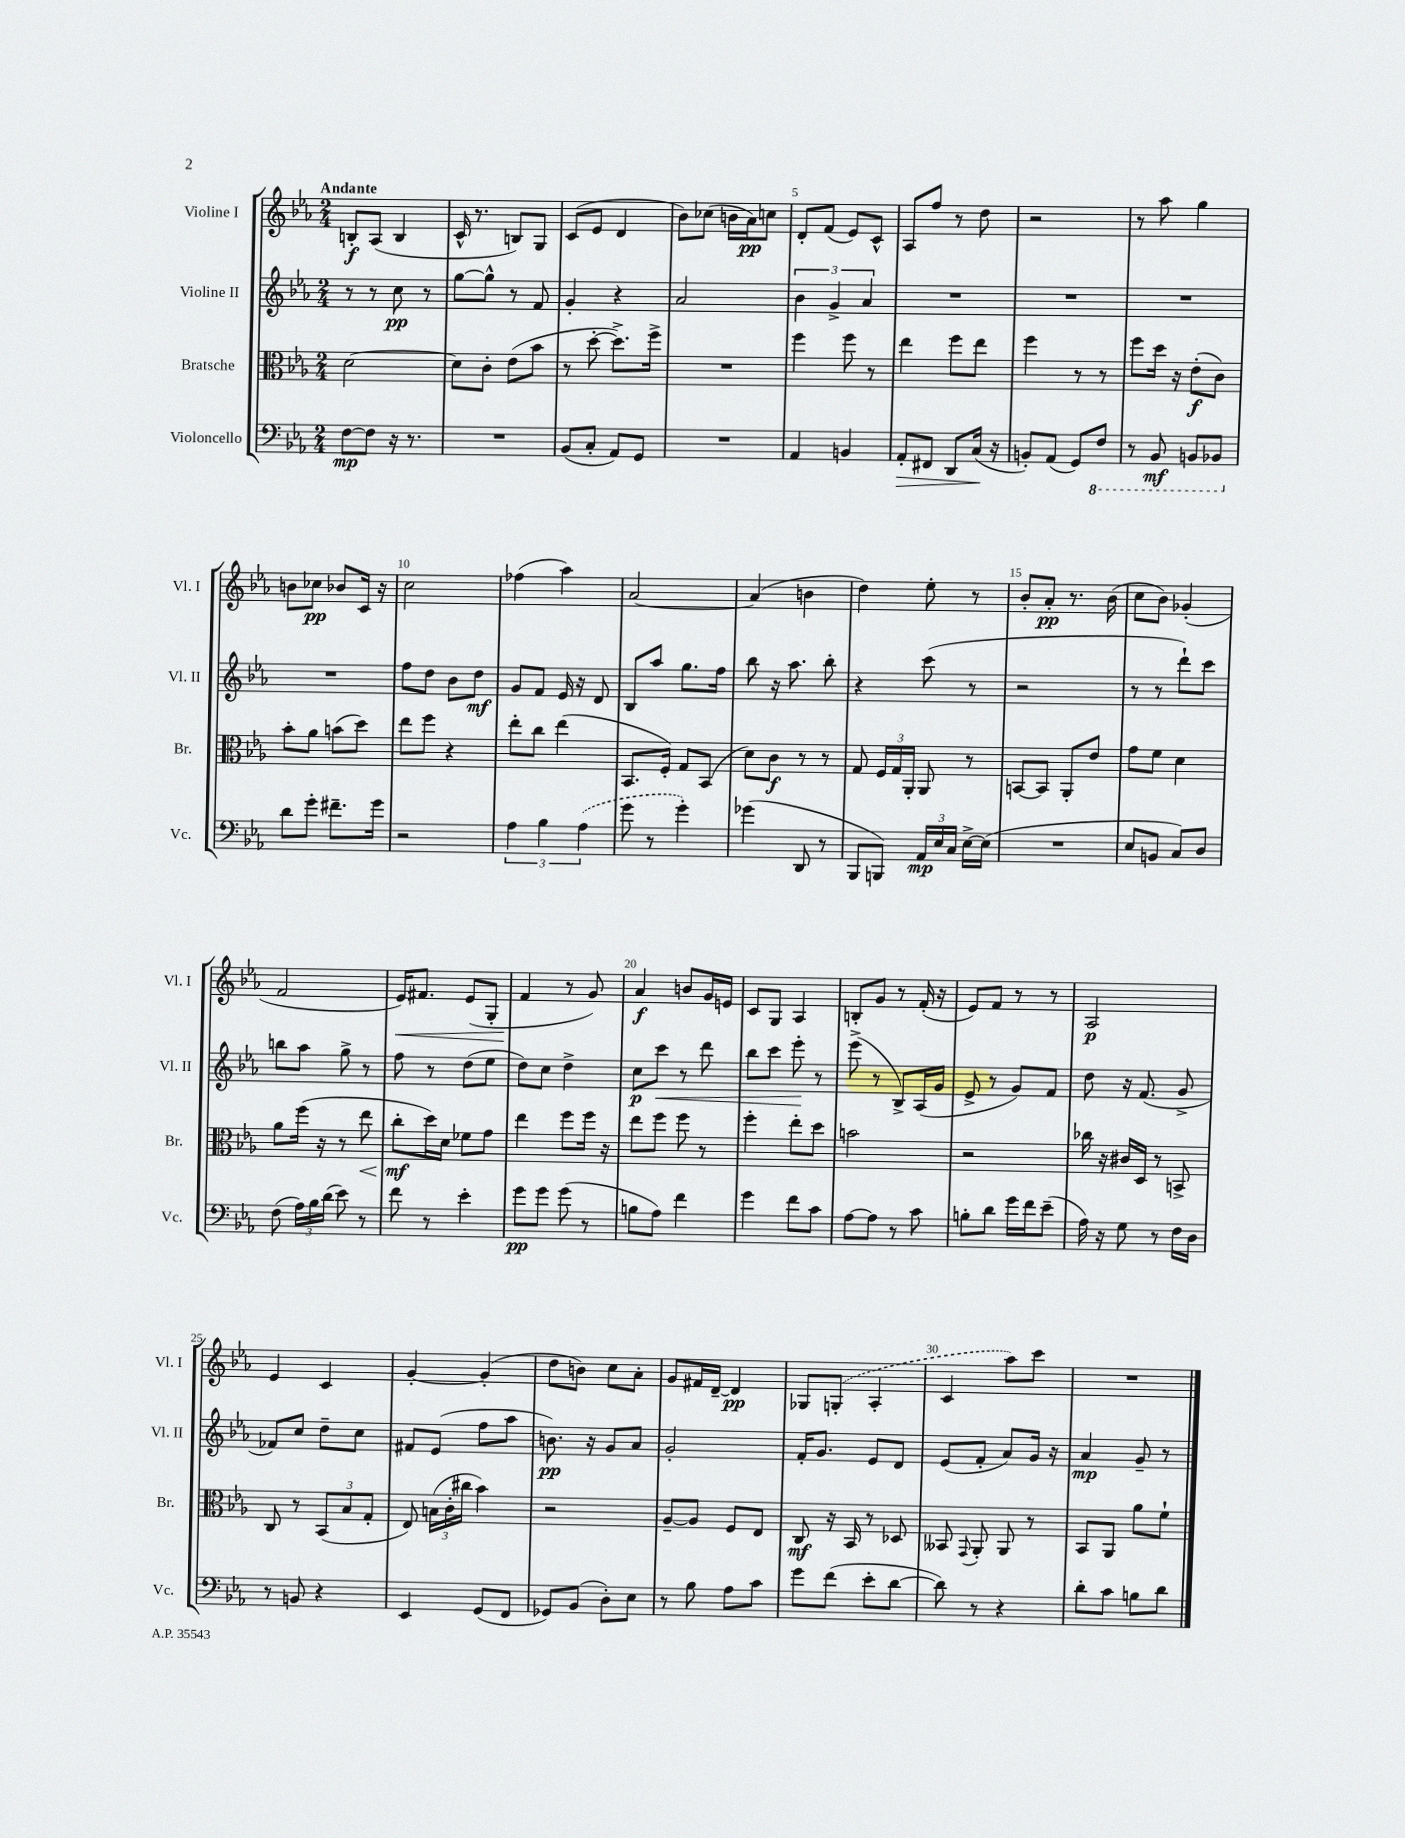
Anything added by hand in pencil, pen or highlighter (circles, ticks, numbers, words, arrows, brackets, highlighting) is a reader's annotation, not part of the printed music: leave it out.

**kern	**dynam	**kern	**dynam	**kern	**dynam	**kern	**dynam
*part4	*part4	*part3	*part3	*part2	*part2	*part1	*part1
*staff4	*staff4	*staff3	*staff3	*staff2	*staff2	*staff1	*staff1
*I"Violoncello	*	*I"Bratsche	*	*I"Violine II	*	*I"Violine I	*
*I'Vc.	*	*I'Br.	*	*I'Vl. II	*	*I'Vl. I	*
*clefF4	*	*clefC3	*	*clefG2	*	*clefG2	*
*k[b-e-a-]	*	*k[b-e-a-]	*	*k[b-e-a-]	*	*k[b-e-a-]	*
*M2/4	*	*M2/4	*	*M2/4	*	*M2/4	*
=1	=1	=1	=1	=1	=1	=1	=1
!	!	!	!	!	!	!LO:TX:a:B:t=Andante	!
[8F\L	mp	[2d\	.	8r	.	8Bn'/L	f
8F\J]	.	.	.	8r	.	(8A-/J	.
16r	.	.	.	8cc\	pp	4B/	.
8.r	.	.	.	.	.	.	.
.	.	.	.	8r	.	.	.
=2	=2	=2	=2	=2	=2	=2	=2
2r	.	8d\L]	.	[8gg\L	.	16c^^/	.
.	.	.	.	.	.	8.r	.
.	.	8c'\J	.	8gg^^\J]	.	.	.
.	.	(8e-\L	.	8r	.	8Bn/L)	.
.	.	8b-\J	.	8f/	.	8G/J	.
=3	=3	=3	=3	=3	=3	=3	=3
(8BB-/L	.	8r	.	4g'/	.	(8c/L	.
8C'/J	.	[8dd'\	.	.	.	8e-/J	.
8AA-/L)	.	8.dd^\L])	.	4r	.	4d/	.
8GG/J	.	.	.	.	.	.	.
.	.	16ff^\Jk	.	.	.	.	.
=4	=4	=4	=4	=4	=4	=4	=4
2r	.	2r	.	2a-/	.	8b-\L)	.
.	.	.	.	.	.	(8cc-X\J	.
.	.	.	.	.	.	16bn\LL	.
.	.	.	.	.	.	16a-\J)	pp
.	.	.	.	.	.	8ccn\J	.
=5	=5	=5	=5	=5	=5	=5	=5
4AA-/	.	4ff\	.	6b-\	.	8d'/L	.
.	.	.	.	.	.	(8f/J	.
.	.	.	.	6g^/	.	.	.
4BBn/	.	8ff\	.	.	.	8e-/L)	.
.	.	.	.	6a-/	.	.	.
.	.	8r	.	.	.	8c^^/J	.
=6	=6	=6	=6	=6	=6	=6	=6
!	!LO:HP:b	!	!	!	!	!	!
8AA-'/L	>	4ee-\	.	2r	.	8A-/L	.
8FF#X/J	.	.	.	.	.	8ff/J	.
8DD/L	.	8ff\L	.	.	.	8r	.
(16C/Jk	.	8ee-\J	.	.	.	8dd\	.
16r	]	.	.	.	.	.	.
=7	=7	=7	=7	=7	=7	=7	=7
8BBn'/L)	.	4ff\	.	2r	.	2r	.
(8AA-/J	.	.	.	.	.	.	.
8GG/L)	.	8r	.	.	.	.	.
*8ba	*	*	*	*	*	*	*
8FF/J	.	8r	.	.	.	.	.
=8	=8	=8	=8	=8	=8	=8	=8
8r	.	8ff\L	.	2r	.	8r	.
8BBB-/	mf	16dd\Jk	.	.	.	8aa-\	.
.	.	16r	.	.	.	.	.
8BBBn/L	.	(8e-'\L	f	.	.	4gg\	.
8BBB-X/J	.	8c\J)	.	.	.	.	.
!!LO:LB:g=z
=9	=9	=9	=9	=9	=9	=9	=9
*X8ba	*	*	*	*	*	*	*
8d\L	.	8b-'\L	.	2r	.	8bn\L	.
8g'\J	.	8a-\J	.	.	.	8cc-X\J	pp
8.f#X~\L	.	(8bn\L	.	.	.	8b-X/L	.
.	.	8dd\J)	.	.	.	16c/Jk	.
16g\Jk	.	.	.	.	.	16r	.
=10	=10	=10	=10	=10	=10	=10	=10
2r	.	8ee-\L	.	8ff\L	.	2cc\	.
.	.	8ff\J	.	8dd\J	.	.	.
.	.	4r	.	8b-\L	.	.	.
.	.	.	.	8dd\J	mf	.	.
=11	=11	=11	=11	=11	=11	=11	=11
6A-\	.	8ee-'\L	.	8g/L	.	(4ff-X\	.
.	.	8cc\J	.	8f/J	.	.	.
6B-\	.	.	.	.	.	.	.
.	.	(4ee-\	.	16e-/	.	4aa-\)	.
.	.	.	.	16r	.	.	.
(6A-\	.	.	.	.	.	.	.
.	.	.	.	8d/	.	.	.
=12	=12	=12	=12	=12	=12	=12	=12
8g\	.	8.BB-/L	.	8B-/L	.	[2a-/	.
8r	.	.	.	8aa-/J	.	.	.
.	.	16F'/Jk)	.	.	.	.	.
4g'\)	.	8G/L	.	8.gg\L	.	.	.
.	.	(8BB-/J	.	.	.	.	.
.	.	.	.	16ff\Jk	.	.	.
=13	=13	=13	=13	=13	=13	=13	=13
(4g-X\	.	8d\L)	.	8bb-\	.	(4a-/]	.
.	.	8c\J	f	16r	.	.	.
.	.	.	.	8.aa-\	.	.	.
8DD/	.	8r	.	.	.	4bn\	.
8r	.	8r	.	8bb-'\	.	.	.
=14	=14	=14	=14	=14	=14	=14	=14
8BBB-/L	.	8G/	.	4r	.	4dd\)	.
8BBBn/J)	.	24F/LL	.	.	.	.	.
.	.	24G/	.	.	.	.	.
.	.	24AA-'/JJ	.	.	.	.	.
24AA-/LL	mp	8AA-/	.	(8ccc\	.	8ee-'\	.
24E-/	.	.	.	.	.	.	.
24C/JJ	.	.	.	.	.	.	.
[16E-^\LL	.	8r	.	8r	.	8r	.
(16E-\JJ]	.	.	.	.	.	.	.
=15	=15	=15	=15	=15	=15	=15	=15
2r	.	[8BBn/L	.	2r	.	8b-'/L	.
.	.	8BB/J]	.	.	.	8a-'/J	pp
.	.	8AA-'/L	.	.	.	8.r	.
.	.	8e-/J	.	.	.	.	.
.	.	.	.	.	.	(16b-\	.
=16	=16	=16	=16	=16	=16	=16	=16
8E-/L	.	8g\L	.	8r	.	8cc\L	.
8BBn/J	.	8f\J	.	8r	.	8b-\J)	.
8C/L)	.	4d\	.	8ddd`\L)	.	(4g-X'/	.
8D/J	.	.	.	8ccc\J	.	.	.
!!LO:LB:g=z
=17	=17	=17	=17	=17	=17	=17	=17
(8F\	.	8a-\L	.	8bbn\L	.	2f/	.
24A-\LL)	.	(16ff\Jk	.	8aa-\J	.	.	.
24B-\	.	.	.	.	.	.	.
.	.	16r	.	.	.	.	.
(24d\JJ	.	.	.	.	.	.	.
8e-\)	.	8r	.	8gg^\	.	.	.
!	!	!	!LO:HP:b	!	!	!	!
8r	.	8ee-\	<	8r	.	.	.
=18	=18	=18	=18	=18	=18	=18	=18
!	!	!	!	!	!	!	!LO:HP:b
8f\	.	8cc'\L	mf	8ff\	.	16e-/KL)	<
.	.	.	.	.	.	8.f#X/J	.
8r	.	16dd\L)	[	8r	.	.	.
.	.	16d\JJ	.	.	.	.	.
4e-'\	.	8f-X\L	.	(8dd\L	.	(8e-/L	.
.	.	8g\J	.	8ee-\J	.	8G'/J	.
=19	=19	=19	=19	=19	=19	=19	=19
8g\L	pp	4ee-\	.	8dd\L)	.	4f/	.
8g\J	.	.	.	8cc\J	.	.	.
(8g\	.	8ff\L	.	4dd^\	.	8r	[
8r	.	16ff\Jk	.	.	.	8g/)	.
.	.	16r	.	.	.	.	.
=20	=20	=20	=20	=20	=20	=20	=20
8Bn\L	.	8ee-\L	.	8cc\L	p	4a-/	f
!	!	!	!	!	!LO:HP:b	!	!
8A-\J)	.	8ff\J	.	8ccc\J	<	.	.
4f\	.	8ff\	.	8r	.	8bn/L	.
.	.	8r	.	8ddd\	.	16g/L	.
.	.	.	.	.	.	16en/JJ	.
=21	=21	=21	=21	=21	=21	=21	=21
4g\	.	4ff'\	.	8bb-\L	.	8c/L	.
.	.	.	.	8ccc\J	.	8G/J	.
8f\L	.	8ee-'\L	.	8eee-'\	.	4A-/	.
8c\J	.	8dd\J	.	8r	[	.	.
=22	=22	=22	=22	=22	=22	=22	=22
[8A-\L	.	2bn\	.	(8eee-^\	.	8Bn'/L	.
8A-\J]	.	.	.	8r	.	8g/J	.
8r	.	.	.	8B-^/L)	.	8r	.
8c\	.	.	.	(16A-/L	.	(16f'/	.
.	.	.	.	16g/JJ	.	16r	.
=23	=23	=23	=23	=23	=23	=23	=23
8Bn'\L	.	2r	.	8e-^/	.	8e-/L)	.
8d\J	.	.	.	8r	.	8f/J	.
16g\LL	.	.	.	8g/L)	.	8r	.
16f\J	.	.	.	.	.	.	.
(8e-~\J	.	.	.	8f/J	.	8r	.
=24	=24	=24	=24	=24	=24	=24	=24
16A-\)	.	16cc-X\	.	8dd\	.	2A-/	p
16r	.	16r	.	.	.	.	.
8G\	.	16c#X/LL	.	16r	.	.	.
.	.	16D/JJ	.	(8.f/	.	.	.
8r	.	8r	.	.	.	.	.
16F\LL	.	8BBn^/	.	8g^/	.	.	.
16D\JJ	.	.	.	.	.	.	.
!!LO:LB:g=z
=25	=25	=25	=25	=25	=25	=25	=25
8r	.	8C/	.	8f-X/L)	.	4e-/	.
8BBn/	.	8r	.	8cc/J	.	.	.
4r	.	(12BB-/L	.	8dd~\L	.	4c/	.
.	.	12B-/	.	.	.	.	.
.	.	.	.	8cc\J	.	.	.
.	.	12G'/J	.	.	.	.	.
=26	=26	=26	=26	=26	=26	=26	=26
4EE-/	.	8E-/)	.	8f#X/L	.	[4g'/	.
.	.	(24Bn\LL	.	(8e-/J	.	.	.
.	.	24c'\	.	.	.	.	.
.	.	24cc#X\JJ	.	.	.	.	.
(8GG/L	.	4b-\)	.	8ff\L	.	(4g'/]	.
8FF/J	.	.	.	8aa-\J	.	.	.
=27	=27	=27	=27	=27	=27	=27	=27
8GG-X/L)	.	2r	.	8.bn\)	pp	8dd\L	.
(8BB-/J	.	.	.	.	.	8bn\J)	.
.	.	.	.	16r	.	.	.
8D'\L)	.	.	.	8g/L	.	8cc\L	.
8E-\J	.	.	.	8a-/J	.	8a-'\J	.
=28	=28	=28	=28	=28	=28	=28	=28
8r	.	[8A-~/L	.	2g'/	.	8g/L	.
8B-\	.	8A-/J]	.	.	.	16f#X/L	.
.	.	.	.	.	.	[16d~/JJ	.
8A-\L	.	8F/L	.	.	.	4d/]	pp
8c\J	.	8E-/J	.	.	.	.	.
=29	=29	=29	=29	=29	=29	=29	=29
8g\L	.	8C/	mf	16f'/KL	.	8G-X/L	.
.	.	.	.	8.g/J	.	.	.
(8f\J	.	16r	.	.	.	(8Gn'/J	.
.	.	16BB-/	.	.	.	.	.
8e-'\L	.	8r	.	8e-/L	.	4A-'/	.
[8d\J	.	8D-X/	.	8d/J	.	.	.
=30	=30	=30	=30	=30	=30	=30	=30
8d\])	.	8BB--X/	.	(8e-/L	.	4c/	.
.	.	8qqGG/	.	.	.	.	.
8r	.	8AA-'/	.	8f'/J	.	.	.
4r	.	8AA-/	.	8a-/L)	.	8aa-\L)	.
.	.	8r	.	16g/Jk	.	8ccc\J	.
.	.	.	.	16r	.	.	.
=31	=31	=31	=31	=31	=31	=31	=31
8d'\L	.	8BB-/L	.	4a-/	mp	2r	.
8c\J	.	8AA-/J	.	.	.	.	.
8Bn\L	.	8a-\L	.	8g~/	.	.	.
8d\J	.	8f`\J	.	8r	.	.	.
==	==	==	==	==	==	==	==
*-	*-	*-	*-	*-	*-	*-	*-
